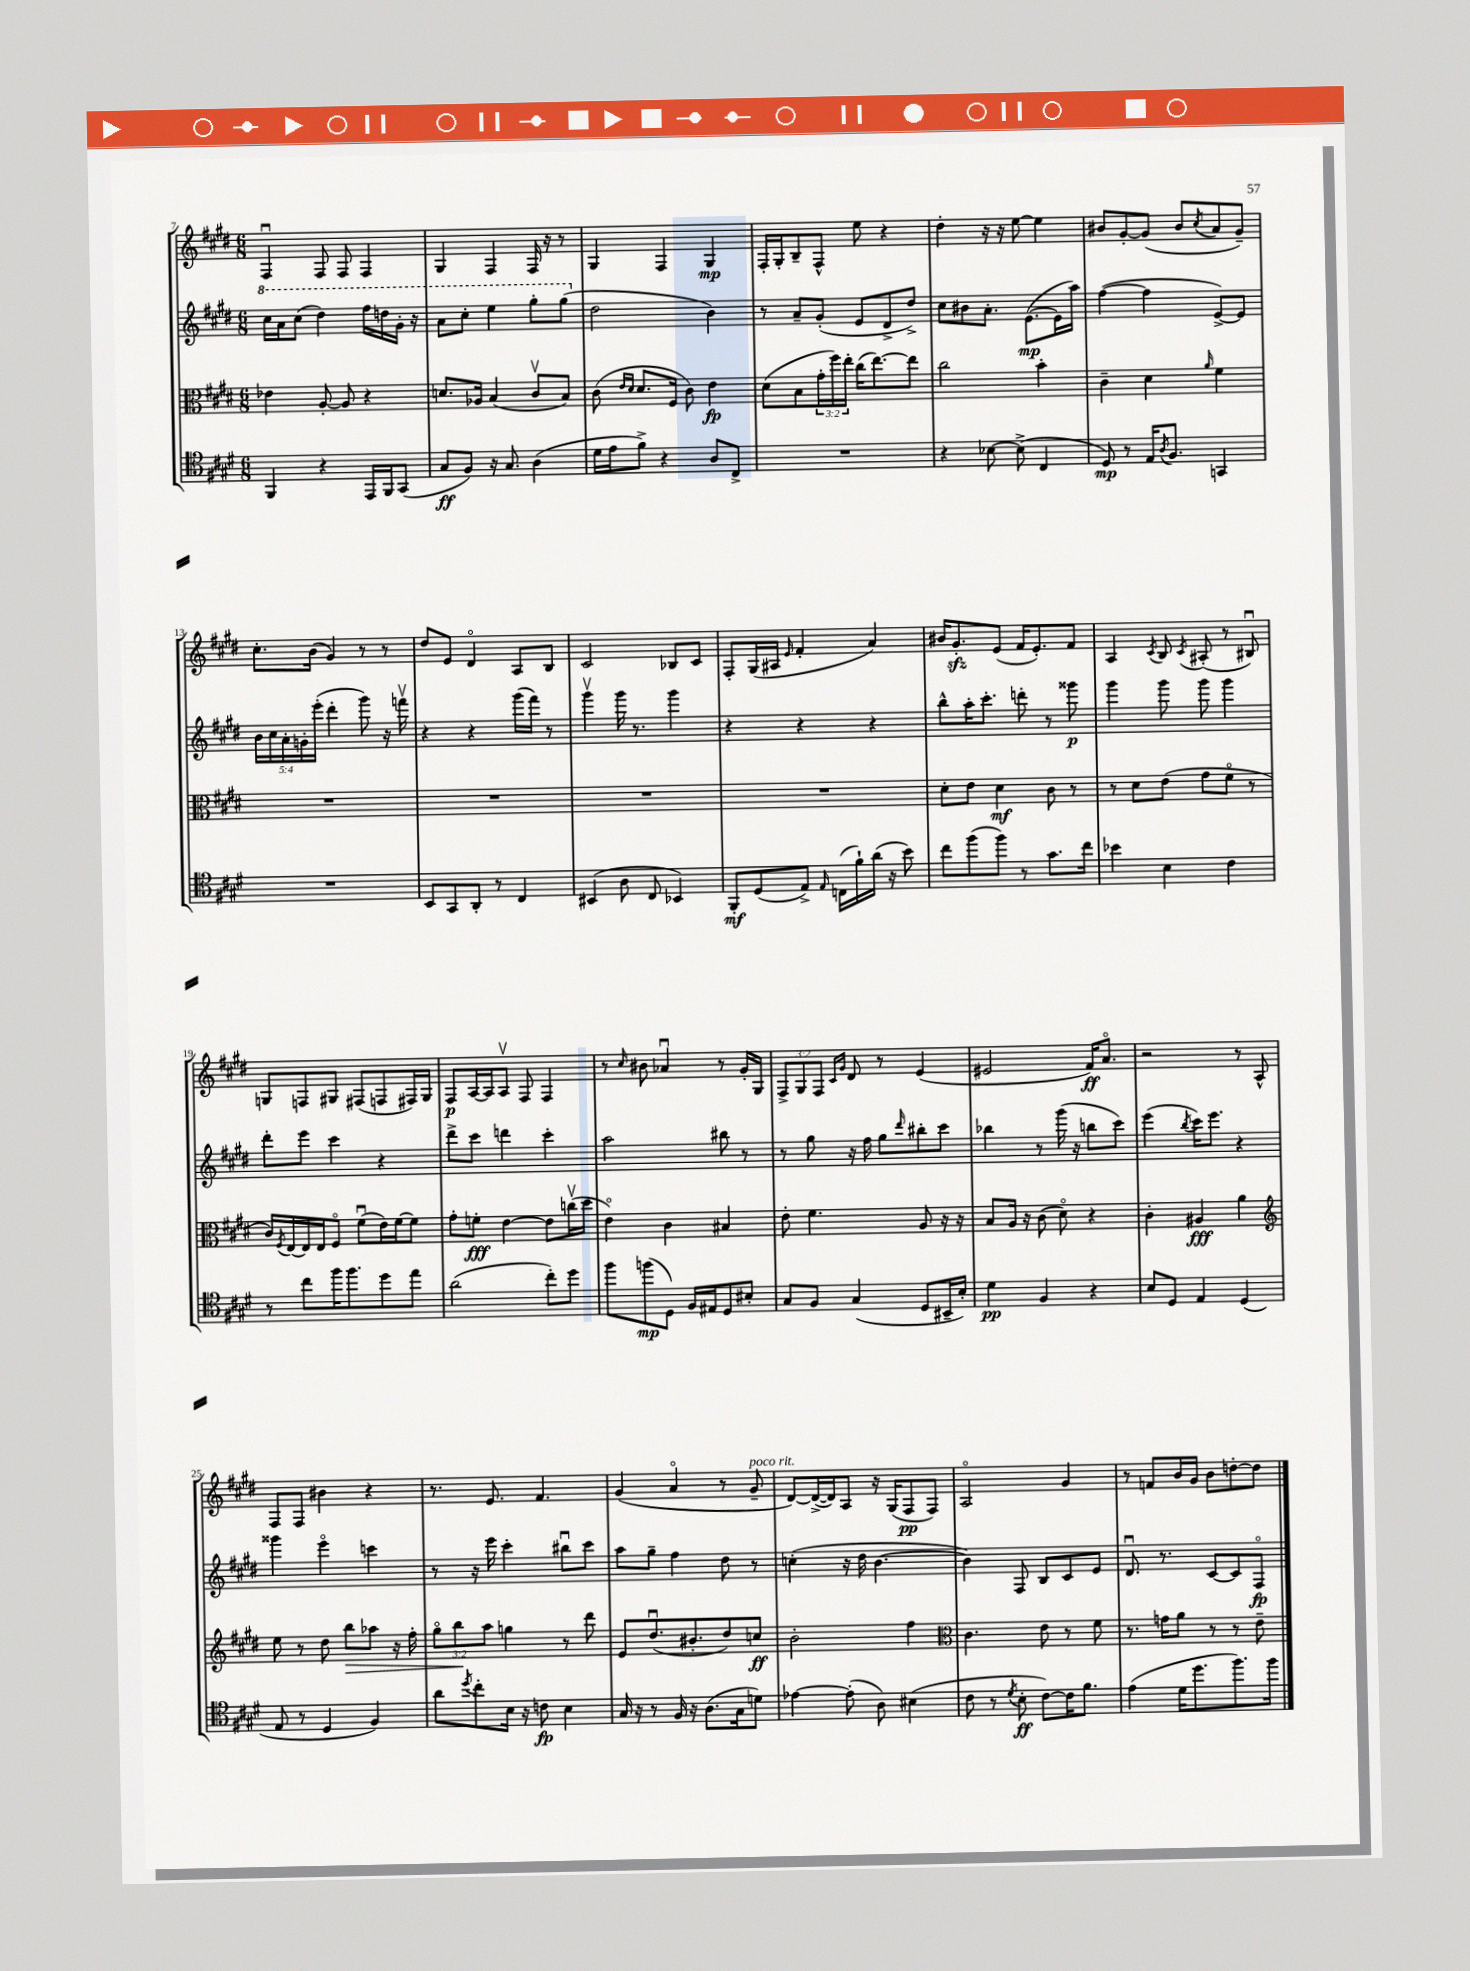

**kern	**kern	**kern	**kern
*staff4	*staff3	*staff2	*staff1
*clefC4	*clefC3	*clefG2	*clefG2
*k[f#c#g#d#]	*k[f#c#g#d#]	*k[f#c#g#d#]	*k[f#c#g#d#]
*M6/8	*M6/8	*M6/8	*M6/8
4FF#	4e-	16ccc#	4F#u
.	.	16aa	.
.	.	(8ccc#	.
4r	[8A'	4ddd#)	8F#
.	8A]	.	8F#
16EE	4r	16fff#	4F#
16FF#	.	16ddd	.
(8GG#	.	16gg#'	.
.	.	16r	.
=	=	=	=
8G#	8.d	8aa	4G#
8F#)	.	8ccc#'	.
.	16A-	.	.
16r	(4B	4eee	4F#
8.G#	.	.	.
(4A	8c#v	8ggg#'	16F#
.	.	.	16r
.	8B)	(8ggg#	8r
=	=	=	=
16d#	(8c#	2dd#	4G#
16e	.	.	.
.	16qqe	.	.
.	16qqd#	.	.
8f#^)	8.d#	.	.
4r	.	.	4F#
.	16F#	.	.
.	8c#)	.	.
8A	4e	4b)	4G#
8C#^	.	.	.
=	=	=	=
2.r	(8d#	8r	16F#'
.	.	.	16G#'
.	8B	8a~	8B~
.	24g#'	(8g#'	8F#^^
.	24ff#)	.	.
.	24ee'	.	.
.	(16cc#	8e	8ee
.	[8.ee)	.	.
.	.	8d#^	4r
.	8ee]	8dd#^)	.
=	=	=	=
4r	2cc#	8cc#	4dd#'
.	.	8b#	.
[8B-	.	8.a'	16r
.	.	.	16r
(8B-^]	.	.	[8ee
.	.	([8.e	.
4C#	4b'	.	4ee]
.	.	16e]	.
.	.	16aa)	.
=	=	=	=
8D#)	4c#~	([4ff#	8b#
8r	.	.	[8g#'
16E	4d#	4ff#]	(8g#]
8qA	.	.	.
8.F#	.	.	.
.	.	.	8b#
.	16qqa	.	8qcc#
4GG	4f#	[8e^)	8a
.	.	8e]	8g#~)
=	=	=	=
2.r	2.r	20b	8.cc#'
.	.	20cc#	.
.	.	20a'	.
.	.	20g'	.
.	.	.	(16b
.	.	(20eee'	.
.	.	4ddd#'	4g#)
.	.	8ggg#)	8r
.	.	16r	8r
.	.	16fffv	.
=	=	=	=
8BB	2.r	4r	8dd#
8GG#	.	.	8e
8AA'	.	4r	4d#o
8r	.	.	.
4C#	.	(16ggg#	8A
.	.	16fff#)	.
.	.	8r	8B
=	=	=	=
(4BB#	2.r	4ggg#v	2c#
8A	.	16ggg#	.
.	.	8.r	.
8C#	.	.	.
4BB-)	.	4ggg#	8B-
.	.	.	8c#
=	=	=	=
8FF#'	2.r	4r	8F#'
(8D#	.	.	(16G#
.	.	.	16A#
.	.	.	16qqe
8E^)	.	4r	4f#'
16qqE	.	.	.
(16C	.	.	.
16f#`)	.	.	.
(16a	.	4r	4a)
16r	.	.	.
8b)	.	.	.
=	=	=	=
8cc#	8d#'	8bb^^	16b#
.	.	.	8.g#'
(8ff#	8e	16aa'	.
.	.	8.ccc#'	.
8ff#)	4d#	.	(8e
8r	.	8ddd'	16f#
.	.	.	8.e')
8.g#	8c#	8r	.
.	8r	8ggg##	8f#
16cc#	.	.	.
=	=	=	=
4b-	8r	4ggg#	4A
.	8d#	.	.
.	.	.	8qc#
4B	(8e	8ggg#	8B
.	.	.	8qc#
.	8g#	8ggg#	(8A#'
4c#	8f#o	4ggg#	8r
.	8r	.	8B#u)
=	=	=	=
8r	16c#)	8ddd#'	8G
.	8qF#	.	.
.	[16E	.	.
8cc#	16E]	8eee	8F
.	16E	.	.
16ff#	8F#o	4ccc#	8G#
8.ff#	.	.	.
.	(8f#u	.	(8F#
8dd#	16e)	4r	8F
.	[16f#	.	.
8ee	8f#]	.	16F#)
.	.	.	16G#
=	=	=	=
(2a	8g#'	8ddd#^	8F#
.	8f'	8ccc#	[16A
.	.	.	16A]
.	[4e	4ddd	8Av
.	.	.	8F#
8cc#')	8e]	4ccc#'	4F#
8dd#	(16ccv	.	.
.	16dd#	.	.
=	=	=	=
8ff#	4eo)	2aa	8r
.	.	.	16qqcc#
(8ff	.	.	8b#
8D#)	4c#	.	4a-u
16F#	.	.	.
16E#	.	.	.
8D#	4B#	8bb#	8r
8B#'	.	8r	16g#'
.	.	.	16G#
=	=	=	=
8G#	8e'	8r	12F#^
.	.	.	12G#
8F#	4.f#	8gg#	.
.	.	.	12F#
.	.	.	16qqc#
.	.	.	16qqg#
(4G#	.	16r	8d#
.	.	16ff#	.
.	.	8gg#	8r
.	.	16qqddd#	.
8D#	8A	8bb#'	(4e
16BB#~	16r	8ccc#	.
16B')	16r	.	.
=	=	=	=
4d#	8B	4bb-	2e#
.	16A	.	.
.	16r	.	.
4F#	(8c#	8r	.
.	8d#o)	(16ggg#	.
.	.	16r	.
4r	4r	8bb	16f#)
.	.	.	8.ao
.	.	8ccc#)	.
=	=	=	=
8B	4c#'	(4eee	2r
8D#	.	.	.
.	.	8qbb	.
4E	4A#	16ccc#)	.
.	.	8.eee	.
(4D#	4a	4r	8r
.	.	.	8A^^
=	=	=	=
*	*clefG2	*	*
8E	8ee	4ggg##	8F#
8r	8r	.	8F#
4D#	8dd#	4eeeo	4b#
.	8bb	.	.
4F#)	8aa-	4ccc	4r
.	16r	.	.
.	16ff#'	.	.
=	=	=	=
8a	12gg#o	8r	8.r
.	12bb	.	.
8qdd#	.	.	.
8cc#'	.	16r	.
.	12aa	.	.
.	.	16eee	8.e
16B	4gg	4ccc#'	.
16r	.	.	.
8c	.	.	4.f#
4B	8r	8bb#u	.
.	8ddd#	8ccc#	.
=	=	=	=
16G#	8e	8aa	(4g#
16r	.	.	.
8r	(8.dd#u	8gg#~	.
16F#	.	4ff#	4ao
16r	8.b#'	.	.
(8.A	.	.	.
.	8dd#)	8dd#	8r
16G#	.	.	.
8d)	8cc	8r	8g#~
=	=	=	=
[4e-	2b'	(4cc'	[8d#)
.	.	.	(16d#^_
.	.	.	16d#])
(8e-']	.	16r	8A
.	.	16dd#	.
8A)	.	[4.b	16r
.	.	.	(16G#
(4B#	4ff#	.	8F#
.	.	.	8F#)
=	=	=	=
*	*clefC3	*	*
8c#	4.c#	4b])	2Ao
8r	.	.	.
8qd#	.	.	.
8B'	.	8F#	.
[8c#)	8e	8B	.
16c#]	8r	8c#	4g#
8.f#	.	.	.
.	8f#	8e	.
=	=	=	=
(4e	8.r	8.d#u	8r
.	.	.	8f
.	16g	8.r	.
16d#	8a	.	16b
8.dd#	.	.	16g#
.	8r	[8c#	8b
8.ff#)	8r	8c#]	[8dd'
.	8e~	8F#o	8dd]
16ff#	.	.	.
==	==	==	==
*-	*-	*-	*-
